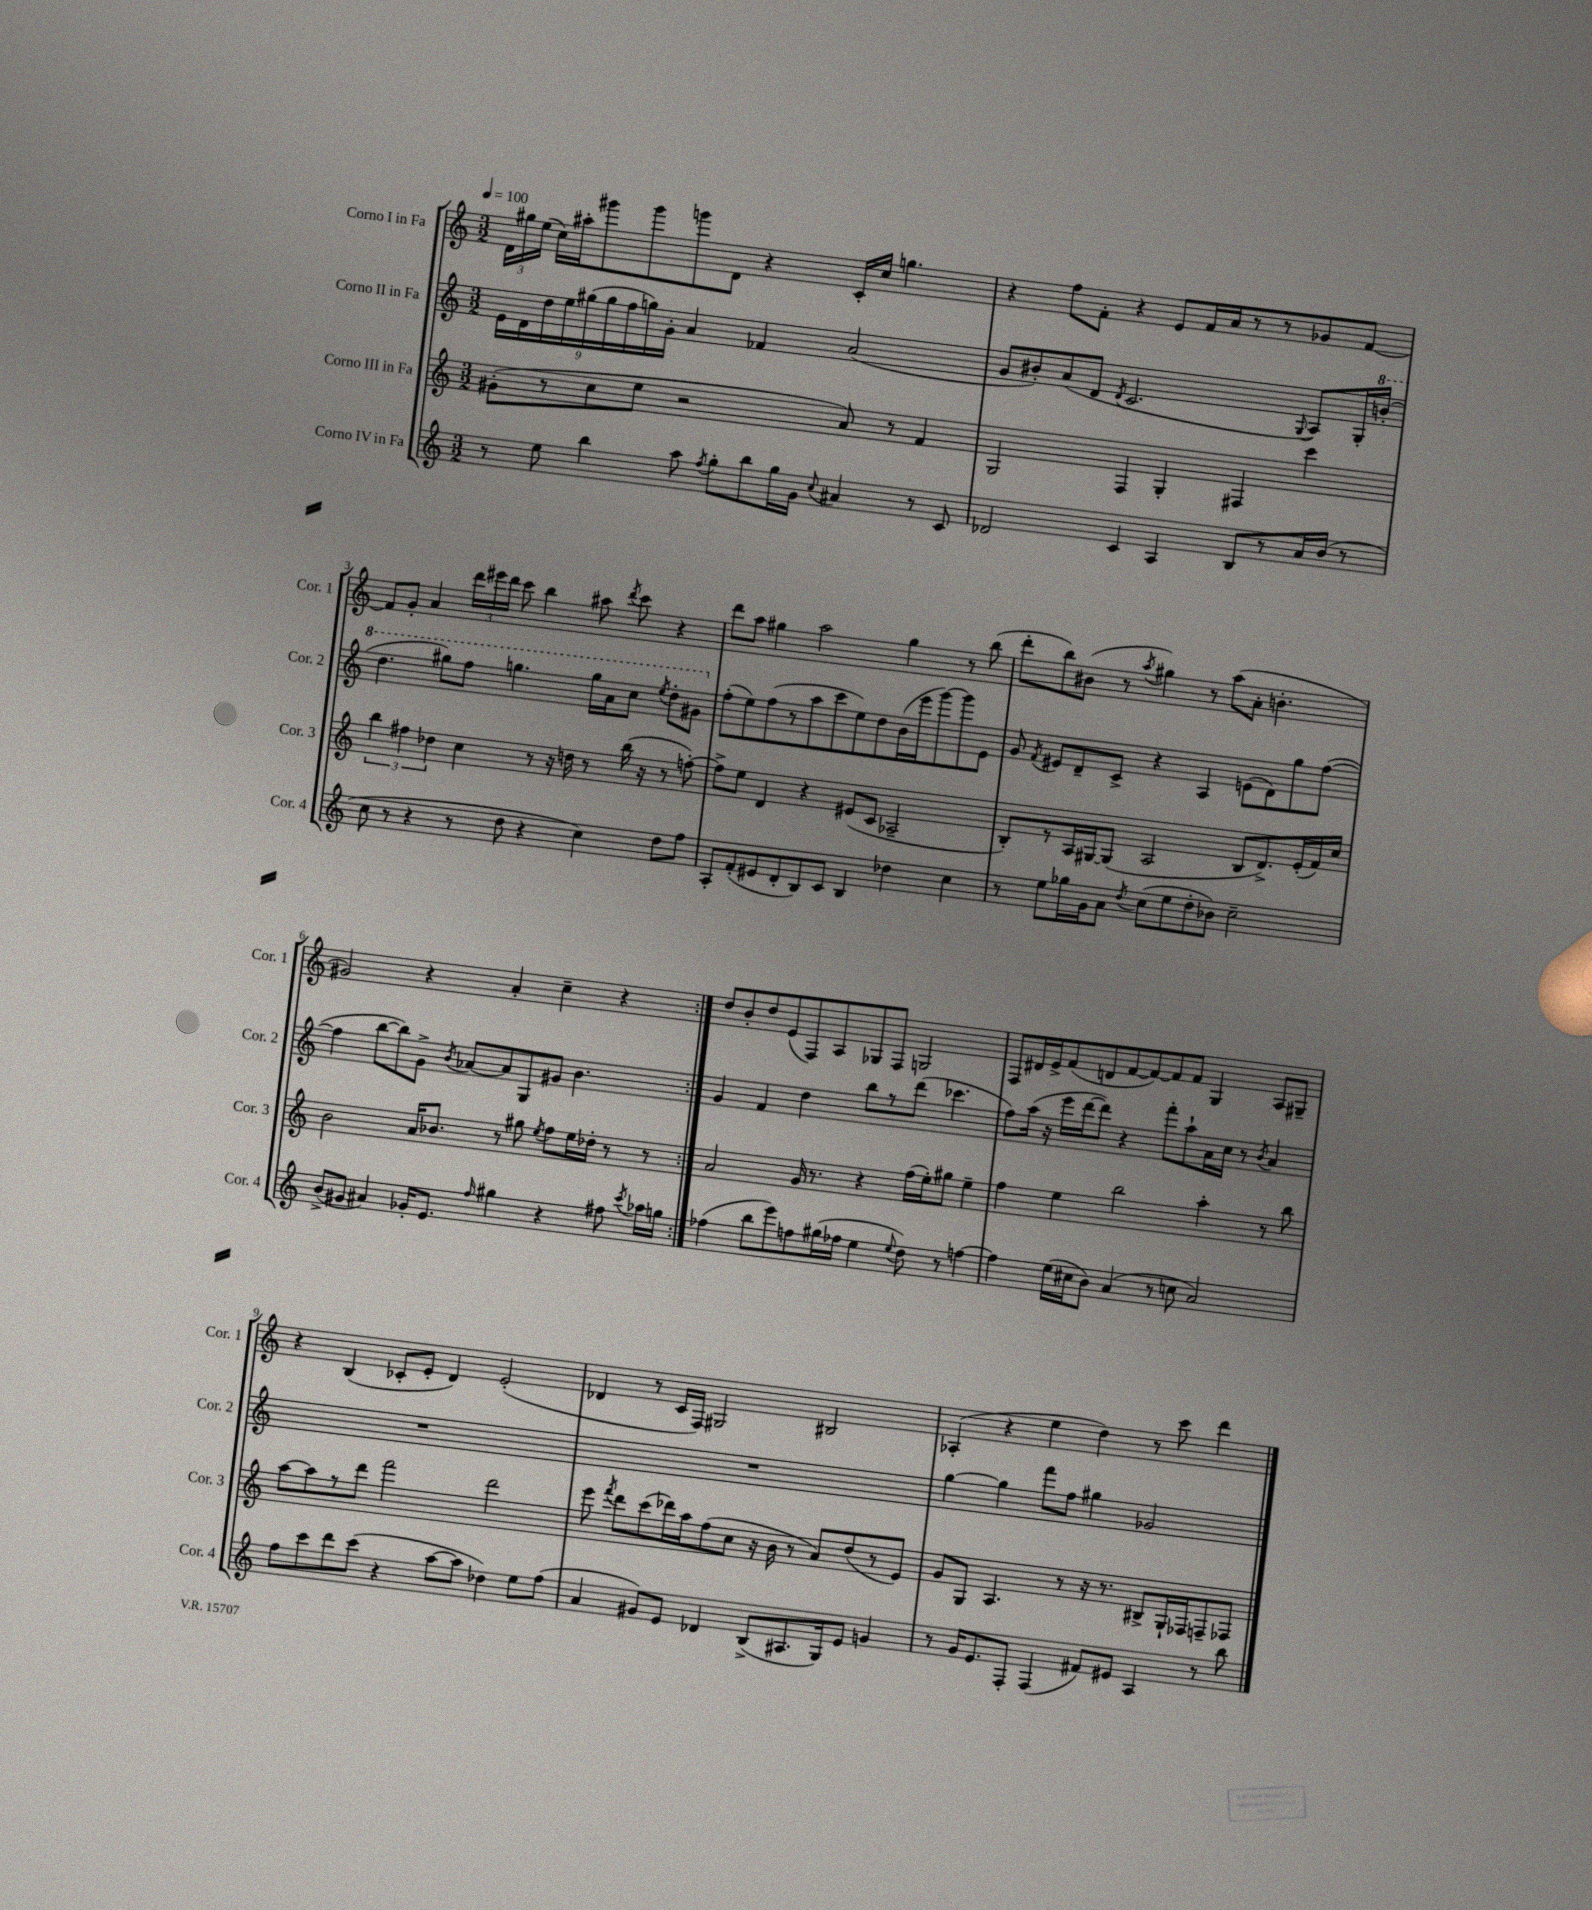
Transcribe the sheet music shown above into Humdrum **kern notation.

**kern	**kern	**kern	**kern
*part4	*part3	*part2	*part1
*staff4	*staff3	*staff2	*staff1
*I"Corno IV in Fa	*I"Corno III in Fa	*I"Corno II in Fa	*I"Corno I in Fa
*I'Cor. 4	*I'Cor. 3	*I'Cor. 2	*I'Cor. 1
*clefG2	*clefG2	*clefG2	*clefG2
*k[]	*k[]	*k[]	*k[]
*M3/2	*M3/2	*M3/2	*M3/2
*MM100	*MM100	*MM100	*MM100
=1	=1	=1	=1
8r	(8g#X'\L	18e\LL	24d\LL
.	.	.	24gg#X\
.	.	18d\	.
.	.	.	(24ee\JJ
.	.	18dd\	.
8ee\	8r	.	16cc\LL)
.	.	18ee\	.
.	.	.	16aa#X'\J
.	.	(18gg#X\	.
4bb\	8cc\	.	8ggg#X\
.	.	18gg#\	.
.	.	18ff\	.
.	8ee\J	.	8ggg#\
.	.	18ggn\)	.
.	.	18g'\JJ	.
8aa\	2r	4a/	8gggn\
8qff/	.	.	.
8gg'\L	.	.	8d\J
8bb\	.	4f-X/	4r
16gg\L	.	.	.
16g\JJ	.	.	.
8qqcc/	.	.	.
4a#X/	8a/)	(2a/	16c'/LL
.	.	.	16cc/JJ
.	8r	.	4.ggn\
8r	4f/	.	.
8c/	.	.	.
=2	=2	=2	=2
2d-X/	2G/	8g/L	4r
.	.	8b#X'/)	.
.	.	(8a/	8ff\L
.	.	8d/J	8f'\J
.	.	8qd/	.
4c/	4F/	2.c/	4r
4A/	4G'/	.	8e/L
.	.	.	16f/L
.	.	.	16a/J
8B/L	4F#X/	.	8r
8r	.	.	8r
.	.	8qqG/	.
16a/L	4ccc\	8A/L)	8g-X/
(16b/JJ	.	.	.
8r	.	16G'/L	[8f/J
*	*	*8va	*
.	.	(16bbn'/JJ	.
!!LO:LB:g=z
=3	=3	=3	=3
8cc\	6bb\	4.ddd\	8f/L]
8r	.	.	8g'/J
.	6ff#X\	.	.
4r	.	.	4a/
.	6dd-X\	.	.
.	.	8ggg#X\L)	.
8r	4cc\	8fff\J	24ddd\LL
.	.	.	24eee#X\
.	.	.	24ddd\JJ
8dd\	.	4.gggn\	8ccc\
4r	8r	.	4bb\
.	16r	.	.
.	16ddn\	.	.
4cc\)	8r	16ggg\LL	8aa#X\
.	.	16aa\J	.
.	.	.	8qddd/
.	(16bb\	8ccc\J	8ccc\
.	16r	.	.
.	.	8qeee/	.
8dd\L	8r	8ddd'\L	4r
8ff\J	[8ffn'\)	8gg#X\J	.
=4	=4	=4	=4
*	*	*X8va	*
8A'/L	8ff^\L]	(8ff'\L	8ddd\L
(8f'/	8ee\J	8ee\)	8aa\J
8e#X/	4d/	(8ff\	4gg#X\
8d'/	.	8r	.
8B/)	4r	8aa\	2aa\
8c/J	.	8ccc\	.
4B/	(8e#X/L	8ee\)	.
.	8c/J	8dd\	.
4dd-X\	2A-X~/	(16b\L	4gg#\
.	.	16eee\J	.
.	.	[8ggg\)	.
4cc\	.	8ggg\]	8r
.	.	8e\J	(8bb\
=5	=5	=5	=5
8r	8B'/L)	8g/	8ddd'\L
.	.	8qf/	.
8ee\L	8r	8e#X/L	8bb\)
16gg-X\L	16A/L	8d~/	(8b#X\J
16g\J	[16G#X/J	.	.
8a\J	(8G#/J]	8c^/J	8r
8qdd/	.	.	8qaa/
(8cc\L	2A/	4r	4gg#X\)
8ee\	.	.	.
8dd'\	.	4A/	8r
8b-X\J)	.	.	(8aa\L
2cc~\	8B/L	(8en\L	8a'\J
.	8.d^/)	8d\)	4.bn'\
.	.	8gg\	.
.	(16e'/L	.	.
.	16f/)	([8ff\J	.
.	16cc/JJ	.	.
!!LO:LB:g=z
=6	=6	=6	=6
(8b^/L	2b\	4ff\]	2g#X/)
8g#X/J	.	.	.
4a#X/)	.	[8bb\L	.
.	.	8bb\])	.
16g-X'/KL	16a/KL	8g^\J	4r
8.e/J	8.b-X/J	.	.
.	.	8qb/	.
.	.	[8a-X/L	.
16qqff/	.	.	.
4gg#X\	8r	8a-/]	4a'/
.	8gg#X\	8G/	.
.	8qee/	.	.
4r	8ff\L	8g#X/J	4cc~\
.	16ee\L	4.b\	.
.	16dd-X'\JJ	.	.
8ff#X\	8r	.	4r
8qccc/	.	.	.
16aa-X\LL	8r	.	.
16ggn\JJ	.	.	.
=7:|!	=7:|!	=7:|!	=7:|!
(4ff-X\	2a/	4g/	8dd/L
.	.	.	8b'/
8bb\L	.	4f/	8dd/
8eee\)	.	.	(8e/
8ffn\	16g/	4dd\	8F/)
.	8.r	.	.
(16gg#X\L	.	.	8A/
16ff-X\JJ	.	.	.
4ee\	4r	8bb\L	8G-X/
.	.	8r	8F/J
8qqee/	.	.	.
8dd\)	(16ff\LL	(8ddd\J	2Gn/
.	16ee'\J)	.	.
8r	8gg#X\J	4.ccc-X\	.
[4ffn\	4ee~\	.	.
=8	=8	=8	=8
4ff\]	4ff\	8ff\L)	8F/L
.	.	(16aa\Jk	16d#X/L
.	.	16r	16e^/J
(16ee\LL	4ee\	16eee\LL	(8f/
16cc#X\J	.	[16ddd\J	.
8b\J)	.	8ddd\J])	8dn/
(4a/	2bb\	4r	[8f/
.	.	.	8f/_)
8r	.	8fff'\L	8f/]
8ccn\	.	8aa`\	8f/J
2a/)	4aa'\	16a\L	4G/
.	.	16cc\JJ	.
.	.	8r	.
.	.	8qb/	.
.	8r	4a/	8A/L
.	8bb\	.	8G#X~/J
!!LO:LB:g=z
=9	=9	=9	=9
8ff\L	[8aa\L	1.r	4r
8ccc\	8aa\]	.	.
8ddd\	8r	.	(4B/
(8ccc\J	8ddd\J	.	.
4r	2fff\	.	8c-X'/L
.	.	.	8e'/J
[8aa\L	.	.	4d/)
8aa\J]	.	.	.
4dd-X\)	2ddd\	.	(2e'/
8ee\L	.	.	.
(8ff\J	.	.	.
=10	=10	=10	=10
4a/	8eee\	1.r	4d-X/
.	8qfff/	.	.
.	8ddd\L	.	.
8g#X/L)	(8ccc\	.	8r
8e/J	16ddd-X\L)	.	16c/LL
.	16aa\J	.	16F/JJ)
4d-X/	(8ff\	.	2G#X/
.	8cc\J	.	.
(8B^/L	16r	.	.
.	16b\	.	.
8.A#X/	8r	.	.
.	8a/L)	.	2B#X/
16G/k)	.	.	.
8e/J	(8dd/	.	.
4gn/	8r	.	.
.	8e/J)	.	.
=11	=11	=11	=11
8r	8g/L	[4gg\	(4A-X'/
16g/KL	8G/J	.	.
8.e/	.	.	.
.	4.A/	4gg\]	4r
8F'/J	.	.	.
(4F/	.	8fff\L	4ee\
.	8r	8ff\J	.
8f#X/L)	16r	4gg#X\	4dd\)
.	8.r	.	.
8e#X/J	.	.	.
4A/	8B#X^/L	2g-X/	8r
.	16G`/L	.	8ccc\
.	16F-X/J	.	.
8r	8Fn~/	.	4ddd\
8bb\	8F-X/J	.	.
==	==	==	==
*-	*-	*-	*-
